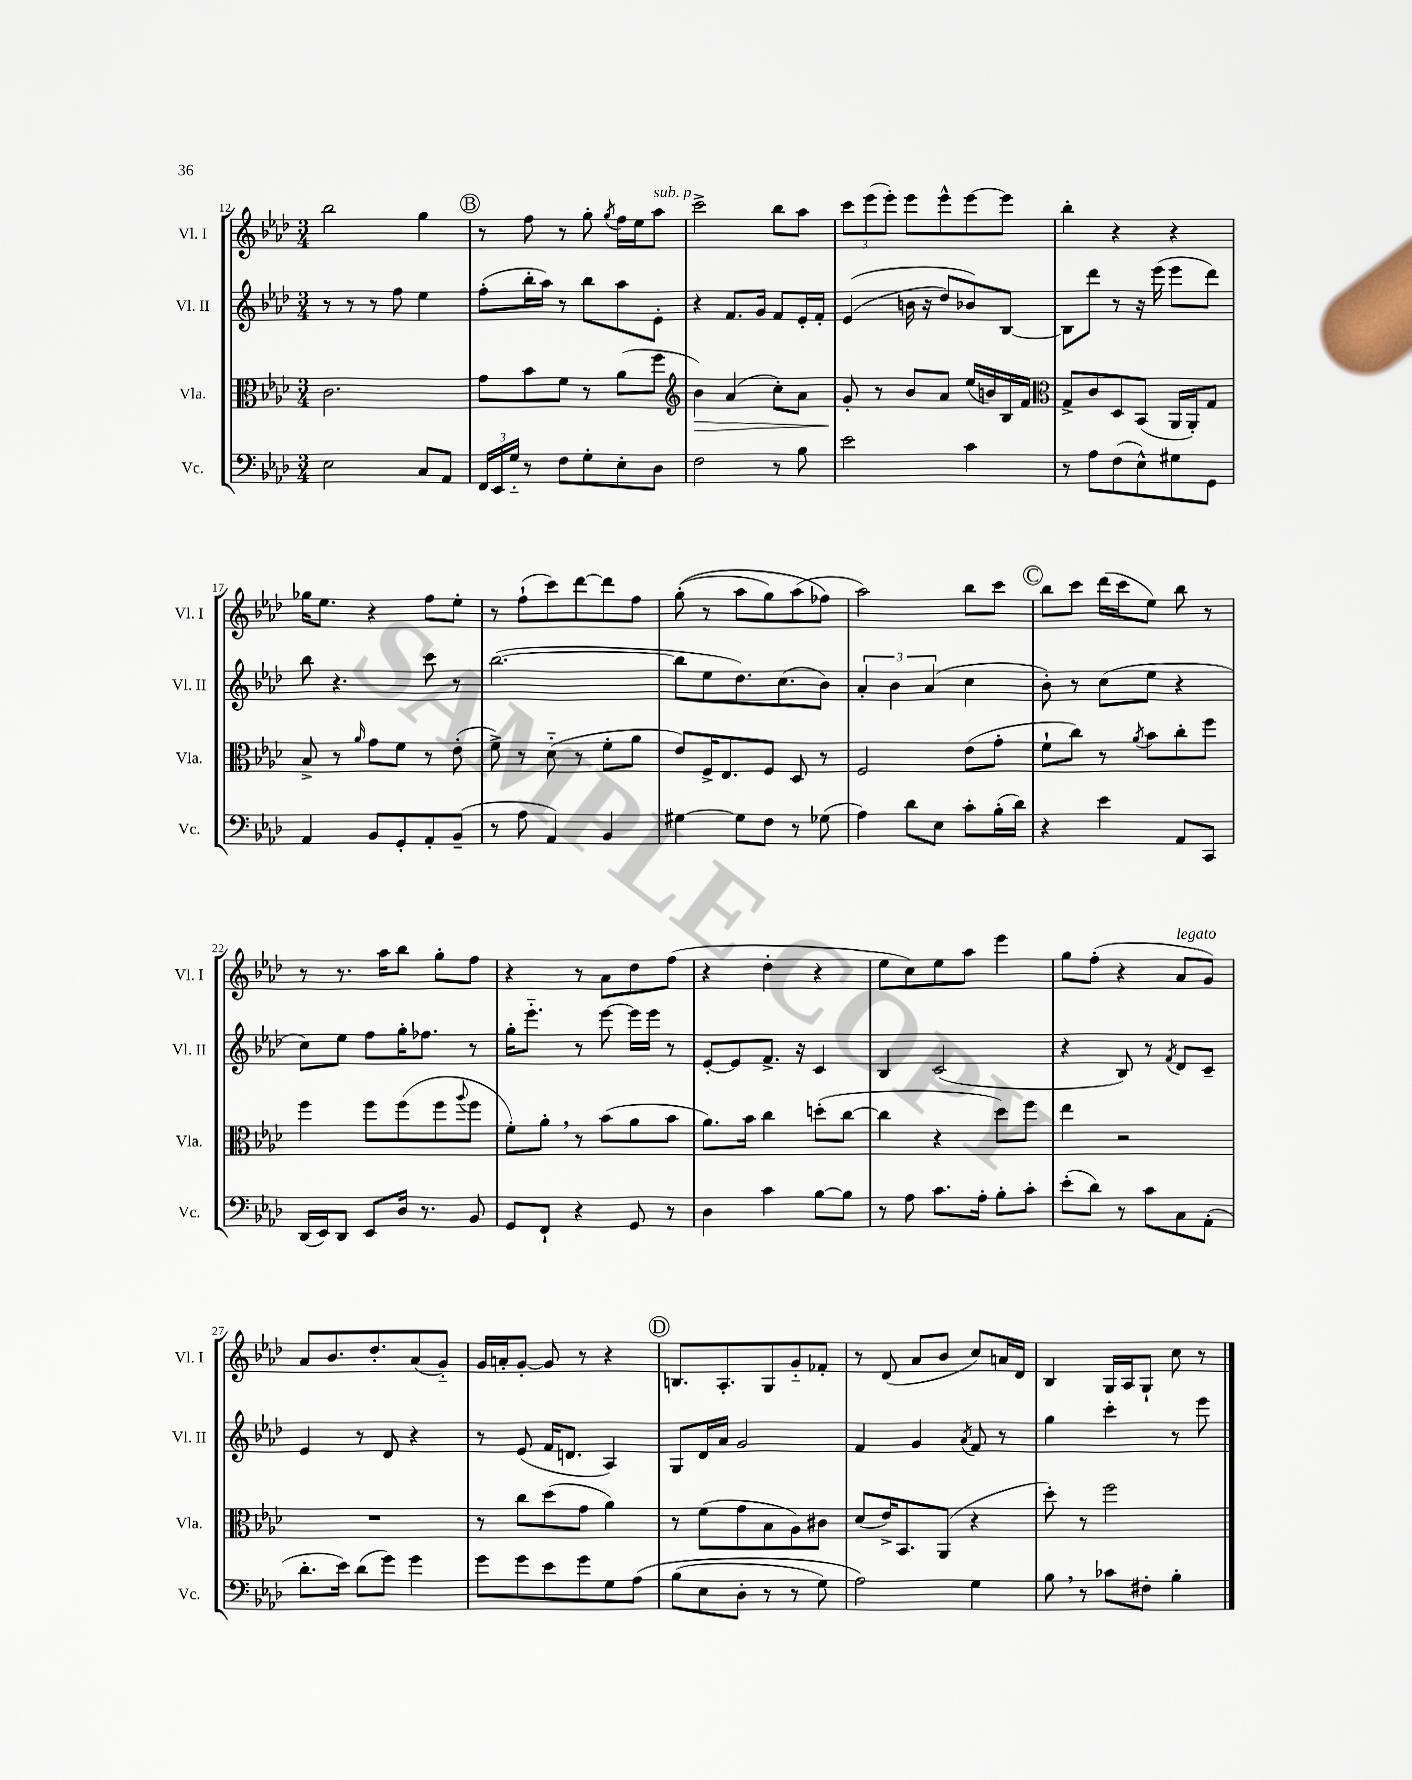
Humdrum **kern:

**kern	**kern	**kern	**kern
*staff4	*staff3	*staff2	*staff1
*clefF4	*clefC3	*clefG2	*clefG2
*k[b-e-a-d-]	*k[b-e-a-d-]	*k[b-e-a-d-]	*k[b-e-a-d-]
*M3/4	*M3/4	*M3/4	*M3/4
2E-\	2.c\	8r	2bb-\
.	.	8r	.
.	.	8r	.
.	.	8ff\	.
8C/L	.	4ee-\	4gg\
8AA-/J	.	.	.
=	=	=	=
24FF/LL	8g\L	(8ff'\L	8r
24EE-/	.	.	.
24G'~/JJ	.	.	.
8r	8b-\	16bb-'\L	8ff\
.	.	16aa-\JJ)	.
8F\L	8f\J	8r	8r
8G'\	8r	8bb-\L	8gg'\
.	.	.	8qgg/
8E-'\	(8a-\L	8aa-\	16ff\LL
.	.	.	16ee-\J
8D-\J	8ff\J	8e-'\J	8aa-\J
=	=	=	=
*	*clefG2	*	*
2F\	4b-\)	4r	2ccc^\
.	(4a-/	8.f/L	.
.	.	16g/Jk	.
8r	8cc'\L)	8f/L	8bb-\L
8B-\	8a-\J	16e-'/L	8aa-\J
.	.	16f'/JJ	.
=	=	=	=
2e-\	8g'/	&((4e-/	12ccc\L
.	.	.	(12eee-\
.	8r	.	.
.	.	.	12eee-'\J)
.	8b-/L	16b\	8eee-\L
.	.	16r	.
.	8a-/J	8dd-/L)	8eee-^^\
4c\	(16ee-/LL	8b-/&)	[8eee-\
.	16b/)	.	.
.	16B-/	[8B-/J	8eee-\]J
.	16f/JJ	.	.
=	=	=	=
*	*clefC3	*	*
8r	8G^/L	8B-\]L	4bb-'\
8A-\L	8c/	8ddd-\J	.
(8F\	8D-/	8r	4r
8E-^^\)	(8BB-/J	16r	.
.	.	(16eee-\	.
8G#\	16AA-/LL	8eee-\L	4r
.	16AA-'/J)	.	.
8GG\J	8G/J	8ddd-\J)	.
=	=	=	=
4AA-/	8B-^/	8bb-\	16gg-\LK
.	.	.	8.ee-\J
.	8r	4.r	.
.	16qqa-/	.	.
8BB-/L	8g\L	.	4r
8GG'/	8f\J	.	.
8AA-'/	8r	8ccc\	8ff\L
(8BB-~/J	(8e-'\	8r	8ee-'\J
=	=	=	=
8r	8f^\)	([2.bb-\	8r
8A-\	8r	.	(8ff`\L
4AA-/)	(8d-'~\	.	8ccc\)
.	8r	.	[8ddd-\
4BB-/	8f'\L	.	8ddd-\]
.	8a-\J	.	8ff\J
=	=	=	=
[4G#\	8e-/L)	8bb-\]L	&((8gg'\
.	16F^/K	8ee-\	8r
.	8.E-/	.	.
8G#\]L	.	8.dd-\)	8aa-\L
8F\J	8F/J	.	8gg\)
.	.	(8.cc\	.
8r	8D-/	.	(8aa-\
(8G-\	8r	8b-\J)	8ff-\J&)
=	=	=	=
4A-\)	2F/	6a-'/	2aa-\)
.	.	6b-\	.
8d-\L	.	.	.
.	.	(6a-/	.
8E-\J	.	.	.
8c'\L	(8e-\L	4cc\	8bb-\L
(16B-'\L	8g'\J	.	8ccc\J
16d-\JJ)	.	.	.
=	=	=	=
4r	8f`\L	8b-'\)	8bb-\L
.	8cc\J)	8r	8ccc\J
4e-\	8r	(8cc\L	(16ddd-\LL
.	.	.	16ccc\J
.	8qa-/	.	.
.	8b-\L	8ee-\J	8ee-\J)
8AA-/L	8cc'\	4r	8bb-\
8CC/J	8ff\J	.	8r
=	=	=	=
(16DD-/LL	4ff\	8cc\L)	8r
16EE-/J)	.	.	.
8DD-/J	.	8ee-\J	8.r
8EE-/L	8ff\L	8ff\L	.
.	.	.	16aa-\LK
16D-/Jk	(8ff\	16gg'\K	8bb-\J
8.r	.	8.ff-\J	.
.	8ff\	.	8gg'\L
.	8qqaa-/	.	.
8BB-/	8ff\J	8r	8ff\J
=	=	=	=
8GG/L	8f'\L)	16gg'\LK	4r
.	.	8.eee-'~\J	.
8FF`/J	8a-'\J	.	.
4r	8r	8r	8r
.	(8b-\L	[8eee-\	8a-\L
8GG/	8a-\	16eee-\]LL	8dd-\
.	.	16eee-\JJ	.
8r	8b-\J	8r	(8ff\J
=	=	=	=
4D-\	8.a-\L)	[8e-'/L	4r
.	.	8e-/]	.
.	16b-\Jk	.	.
4c\	4cc\	8.f^/J	4dd-'\
.	.	16r	.
[8B-\L	(8dd'\L	4c/	4r
8B-\]J	[8cc\J	.	.
=	=	=	=
8r	4cc\]	4B-/	8ee-\L
8A-\	.	.	8cc\)
8.c\L	4r	(2c/	8ee-\
.	.	.	8aa-\J
16A-'\Jk	.	.	.
8B-'\L	8dd-\L)	.	4eee-\
8c'\J	8ff\J	.	.
=	=	=	=
(8e-'\L	4ee-\	4r	8gg\L
8d-\J)	.	.	(8ff'\J
8r	2r	8B-/)	4r
8c\L	.	8r	.
.	.	8qf/	.
8C\	.	8d-/L	8a-/L
(8AA-'\J	.	8c~/J	8g/J)
=	=	=	=
8.d-'\L	2.r	4e-/	8a-/L
.	.	.	8.b-/
16e-\Jk)	.	.	.
(8d-\L	.	8r	.
.	.	.	8.dd-'/
8g\J)	.	8d-/	.
4g\	.	4r	(8a-/
.	.	.	8g'~/J)
=	=	=	=
8g\L	8r	8r	16g/LL
.	.	.	16a'/J
8g\	8cc\L	(8e-/	[8g'/J
8e-\	(8dd-\	16f/LK	8g/]
.	.	8.d/J	.
8g\	8g\J	.	8r
8G\	4a-\)	4A-/)	4r
&(8A-\J	.	.	.
=	=	=	=
(8B-\L	8r	8G/L	8.B/L
8E-\	(8f\L	16d-/L	.
.	.	16a-/JJ	8.A-'/
8D-'\J	8g\	2g/	.
8r	8B-\	.	8G/
8r	8A-\)	.	8g'~/
8G\)	8c#\J	.	8f-'/J
=	=	=	=
2A-\&)	(8d-/L	4f/	8r
.	16e-^/K)	.	(8d-/
.	8.BB-/	.	.
.	.	4g/	8a-/L
.	(8AA-/J	.	8b-/J
.	.	8qa-/	.
4G\	4r	8f/	8cc/L)
.	.	8r	16a/L
.	.	.	16d-/JJ
=	=	=	=
8B-\	8dd-'\)	4gg\	4B-/
8r	8r	.	.
8c-\L	2ff\	4ccc'\	16G/LL
.	.	.	16A-/J
8F#'\J	.	.	8G`/J
4B-'\	.	8r	8cc\
.	.	8eee-\	8r
==	==	==	==
*-	*-	*-	*-
